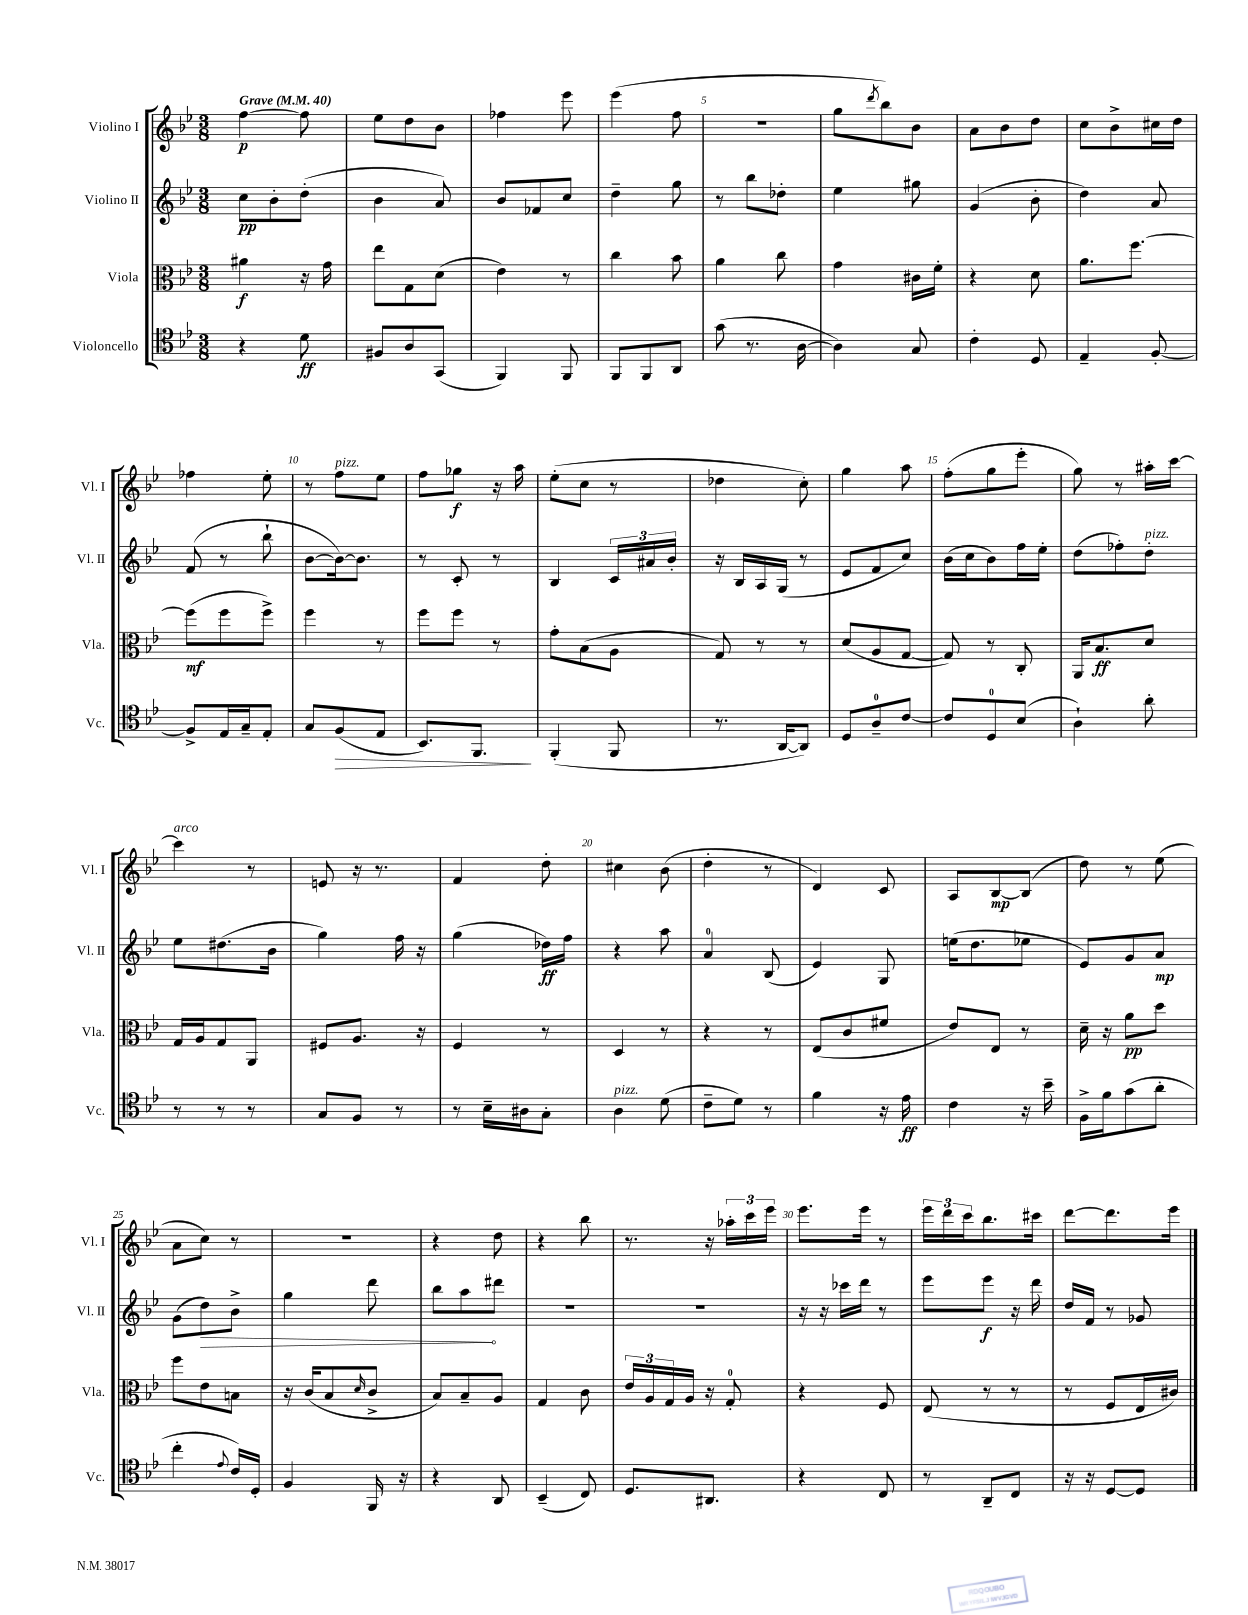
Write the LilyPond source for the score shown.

<<
\new StaffGroup <<
\new Staff = "s0" \with { instrumentName = "Violino I" shortInstrumentName = "Vl. I" } {
    \clef treble \key bes \major \numericTimeSignature \time 3/8 \tempo "Grave" 4 = 40
    f''4~\p f''8 |
    ees''8 d''8 bes'8 |
    fes''4 ees'''8 |
    ees'''4( f''8 |
    R4. |
    g''8 \acciaccatura { d'''8 } bes''8) bes'8 |
    a'8 bes'8 d''8 |
    c''8 bes'8-> cis''16 d''16 |
    fes''4 ees''8-. |
    r8 f''8^\markup { \italic "pizz." } ees''8 |
    f''8 ges''8\f r16 a''16 |
    ees''8-.( c''8 r8 |
    des''4 c''8-.) |
    g''4 a''8 |
    f''8-.( g''8 ees'''8-. |
    g''8) r8 ais''16-. c'''16~ |
    c'''4^\markup { \italic "arco" } r8 |
    e'8 r16 r8. |
    f'4 d''8-. |
    cis''4 bes'8( |
    d''4-. r8 |
    d'4) c'8 |
    a8 bes8~\mp bes8( |
    d''8) r8 ees''8( |
    a'8 c''8) r8 |
    R4. |
    r4 d''8 |
    r4 bes''8 |
    r8. r16 \tuplet 3/2 { aes''16-. c'''16 ees'''16 } |
    ees'''8. ees'''16 r8 |
    \tuplet 3/2 { ees'''16 d'''16 c'''16 } bes''8. cis'''16 |
    d'''8~ d'''8. ees'''16 \bar "|." |
}
\new Staff = "s1" \with { instrumentName = "Violino II" shortInstrumentName = "Vl. II" } {
    \clef treble \key bes \major \numericTimeSignature \time 3/8
    c''8\pp bes'8-. d''8-.( |
    bes'4 a'8) |
    bes'8 fes'8 c''8 |
    d''4-- g''8 |
    r8 bes''8 des''8-. |
    ees''4 gis''8 |
    g'4( bes'8-. |
    d''4) a'8 |
    f'8( r8 bes''8-! |
    bes'8~ bes'16~) bes'8. |
    r8 c'8-. r8 |
    bes4 \tuplet 3/2 { c'16 ais'16 bes'16-. } |
    r16 bes16 a16 g16( r8 |
    ees'8 f'8 c''8) |
    bes'16( c''16 bes'8) f''16 ees''16-. |
    d''8( fes''8-.) d''8-.^\markup { \italic "pizz." } |
    ees''8 dis''8.( bes'16 |
    g''4) f''16 r16 |
    g''4( des''16\ff) f''16 |
    r4 a''8 |
    a'4-0 bes8( |
    ees'4) g8 |
    e''16( d''8. ees''8 |
    ees'8) g'8 a'8\mp |
    g'8( \once \override Hairpin.circled-tip = ##t d''8\>) bes'8-> |
    g''4 d'''8 |
    bes''8 a''8\! dis'''8 |
    R4. |
    R4. |
    r16 r16 ces'''16 d'''16 r8 |
    ees'''8 ees'''8\f r16 d'''16 |
    d''16 f'16 r8 ges'8 \bar "|." |
}
\new Staff = "s2" \with { instrumentName = "Viola" shortInstrumentName = "Vla." } {
    \clef alto \key bes \major \numericTimeSignature \time 3/8
    ais'4\f r16 g'16 |
    ees''8 g8 d'8( |
    ees'4) r8 |
    c''4 bes'8 |
    a'4 c''8 |
    g'4 cis'16 f'16-. |
    r4 d'8 |
    a'8. f''8.~ |
    f''8\mf( f''8 f''8->) |
    f''4 r8 |
    f''8 f''8 r8 |
    g'8-. bes8( a8 |
    g8) r8 r8 |
    d'8( a8 g8~ |
    g8) r8 c8-. |
    a,16 bes8.\ff d'8 |
    g16 a16 g8 a,8 |
    fis8 a8. r16 |
    f4 r8 |
    d4 r8 |
    r4 r8 |
    ees8( c'8 fis'8 |
    ees'8) ees8 r8 |
    d'16-- r16 a'8\pp d''8 |
    f''8 ees'8 b8 |
    r16 c'16( bes8 \grace { d'16 } c'8-> |
    bes8) bes8-- a8 |
    g4 c'8 |
    \tuplet 3/2 { ees'16 a16 g16 } a16 r16 g8-0-. |
    r4 f8 |
    ees8( r8 r8 |
    r8 f8 ees16 cis'16) \bar "|." |
}
\new Staff = "s3" \with { instrumentName = "Violoncello" shortInstrumentName = "Vc." } {
    \clef tenor \key bes \major \numericTimeSignature \time 3/8
    r4 d'8\ff |
    fis8 a8 g,8( |
    f,4) f,8 |
    f,8 f,8 a,8 |
    g'8( r8. a16~ |
    a4) g8 |
    c'4-. d8 |
    ees4-- f8~-. |
    f8-> ees16 g16-- ees8-. |
    g8 f8\>( ees8 |
    bes,8.) f,8.\! |
    f,4-.( f,8 |
    r8. a,16~ a,8) |
    d8 a8-0-- c'8~ |
    c'8 d8-0 bes8( |
    a4-!) a'8-. |
    r8 r8 r8 |
    g8 f8 r8 |
    r8 bes16-- ais16 g8-. |
    a4^\markup { \italic "pizz." } d'8( |
    c'8-- d'8) r8 |
    f'4 r16 ees'16\ff |
    c'4 r16 bes'16-- |
    f16-> f'16 g'8( a'8-. |
    c''4-. \appoggiatura { ees'8 } c'16) d16-. |
    f4 f,16 r16 |
    r4 a,8 |
    bes,4--( c8) |
    d8. ais,8. |
    r4 c8 |
    r8 a,8-- c8 |
    r16 r16 d8~ d8 \bar "|." |
}
>>
>>
\layout { \context { \Score \override BarNumber.break-visibility = ##(#f #t #t) barNumberVisibility = #(every-nth-bar-number-visible 5) } }
